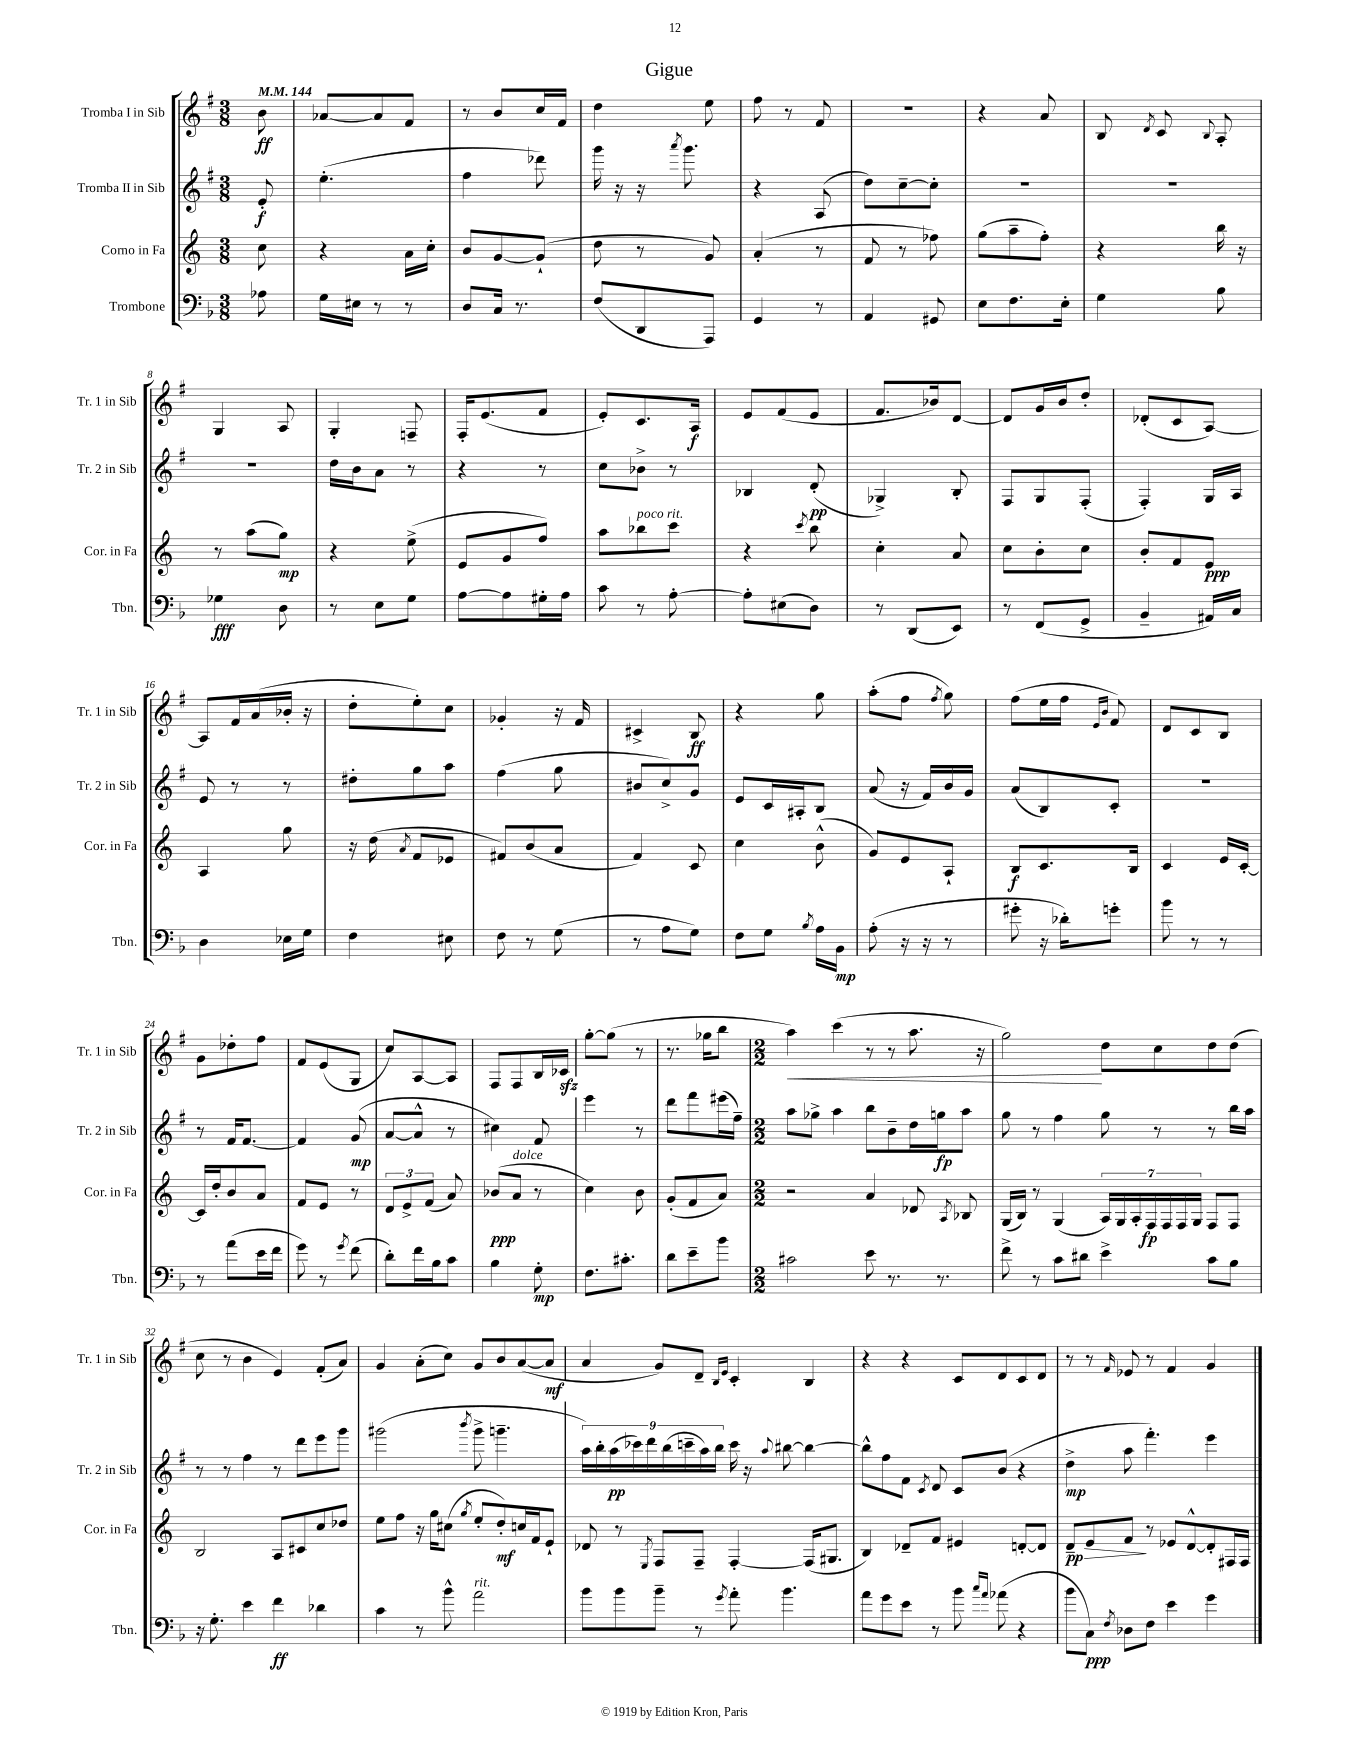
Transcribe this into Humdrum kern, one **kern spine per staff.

**kern	**dynam	**kern	**dynam	**kern	**dynam	**kern	**dynam
*part4	*part4	*part3	*part3	*part2	*part2	*part1	*part1
*staff4	*staff4	*staff3	*staff3	*staff2	*staff2	*staff1	*staff1
*I"Trombone	*	*I"Corno in Fa	*	*I"Tromba II in Sib	*	*I"Tromba I in Sib	*
*I'Tbn.	*	*I'Cor. in Fa	*	*I'Tr. 2 in Sib	*	*I'Tr. 1 in Sib	*
*clefF4	*	*clefG2	*	*clefG2	*	*clefG2	*
*k[b-]	*	*k[]	*	*k[f#]	*	*k[f#]	*
*M3/8	*	*M3/8	*	*M3/8	*	*M3/8	*
*MM144	*	*MM144	*	*MM144	*	*MM144	*
=	=	=	=	=	=	=	=
8A-X\	.	8cc\	.	8e'/	f	8b\	ff
=1	=1	=1	=1	=1	=1	=1	=1
16G\LL	.	4r	.	(4.ee'\	.	[8a-X/L	.
16E#X\JJ	.	.	.	.	.	.	.
8r	.	.	.	.	.	8a-/]	.
8r	.	16a\LL	.	.	.	8f#/J	.
.	.	16cc'\JJ	.	.	.	.	.
=2	=2	=2	=2	=2	=2	=2	=2
8D/L	.	8b/L	.	4ff#\	.	8r	.
16C/Jk	.	[8g/	.	.	.	8b/L	.
8.r	.	.	.	.	.	.	.
.	.	(8g`/J]	.	8ddd-X\)	.	16cc/L	.
.	.	.	.	.	.	16f#/JJ	.
=3	=3	=3	=3	=3	=3	=3	=3
(8F/L	.	8dd\	.	16ggg\	.	4dd\	.
.	.	.	.	16r	.	.	.
8DD/	.	8r	.	16r	.	.	.
.	.	.	.	8qaaa/	.	.	.
.	.	.	.	8.ggg\	.	.	.
8AAA/J)	.	8g/)	.	.	.	8ee\	.
=4	=4	=4	=4	=4	=4	=4	=4
4GG/	.	(4a'/	.	4r	.	8ff#\	.
.	.	.	.	.	.	8r	.
8r	.	8r	.	(8A/	.	8f#/	.
=5	=5	=5	=5	=5	=5	=5	=5
4AA/	.	8f/	.	8dd\L)	.	4.r	.
.	.	8r	.	[8cc~\	.	.	.
8GG#X/	.	8ff-X\)	.	8cc'\J]	.	.	.
=6	=6	=6	=6	=6	=6	=6	=6
8E\L	.	(8gg\L	.	4.r	.	4r	.
8.F\	.	8aa~\	.	.	.	.	.
.	.	8ff'\J)	.	.	.	8a/	.
16E'\Jk	.	.	.	.	.	.	.
=7	=7	=7	=7	=7	=7	=7	=7
4G\	.	4r	.	4.r	.	8B/	.
.	.	.	.	.	.	8qd/	.
.	.	.	.	.	.	8c/	.
.	.	.	.	.	.	8qqB/	.
8B-\	.	16bb\	.	.	.	8A'/	.
.	.	16r	.	.	.	.	.
!!LO:LB:g=z
=8	=8	=8	=8	=8	=8	=8	=8
4G-X\	fff	8r	.	4.r	.	4G/	.
.	.	(8aa\L	.	.	.	.	.
8D\	.	8gg\J)	mp	.	.	8A/	.
=9	=9	=9	=9	=9	=9	=9	=9
8r	.	4r	.	16dd\LL	.	4G'/	.
.	.	.	.	16b\J	.	.	.
8E\L	.	.	.	8a\J	.	.	.
8G\J	.	(8ee^\	.	8r	.	8Fn~/	.
=10	=10	=10	=10	=10	=10	=10	=10
[8A\L	.	8e/L	.	4r	.	16F#'/KL	.
.	.	.	.	.	.	(8.e/	.
8A\]	.	8g/	.	.	.	.	.
16G#X'\L	.	8ff/J)	.	8r	.	8f#/J	.
16A\JJ	.	.	.	.	.	.	.
=11	=11	=11	=11	=11	=11	=11	=11
8c\	.	8aa\L	.	8cc\L	.	8e'/L)	.
!	!	!LO:TX:a:i:t=poco rit.	!	!	!	!	!
8r	.	8bb-X\	.	8b-X^\J	.	8.c/	.
[8A'\	.	8ccc\J	.	8r	.	.	.
.	.	.	.	.	.	16A/Jk	f
=12	=12	=12	=12	=12	=12	=12	=12
8A'\L]	.	4r	.	4B-X/	.	8e/L	.
(8E#X\	.	.	.	.	.	(8f#/	.
.	.	8qccc/	.	.	.	.	.
8D\J)	.	8bb\	.	(8d'/	pp	8e/J	.
=13	=13	=13	=13	=13	=13	=13	=13
8r	.	4cc'\	.	4G-X^/)	.	8.f#/L	.
(8DD/L	.	.	.	.	.	.	.
.	.	.	.	.	.	16b-X/k)	.
8EE/J)	.	8a/	.	8B'/	.	[8d/J	.
=14	=14	=14	=14	=14	=14	=14	=14
8r	.	8cc\L	.	8F#/L	.	8d/L]	.
(8FF/L	.	8b'\	.	8G/	.	16g/L	.
.	.	.	.	.	.	16b/J	.
8GG^/J	.	8cc\J	.	(8F#'/J	.	8dd'/J	.
=15	=15	=15	=15	=15	=15	=15	=15
4BB-~/	.	8b'/L	.	4F#'/)	.	(8d-X'/L	.
.	.	8f/	.	.	.	8c/	.
16AA#X/LL)	.	8e/J	ppp	16G/LL	.	[8A/J)	.
16C/JJ	.	.	.	16A/JJ	.	.	.
!!LO:LB:g=z
=16	=16	=16	=16	=16	=16	=16	=16
4D\	.	4A/	.	8e/	.	8A/L]	.
.	.	.	.	8r	.	16f#/L	.
.	.	.	.	.	.	(16a/	.
16E-X\LL	.	8gg\	.	8r	.	16b-X'/JJ	.
16G\JJ	.	.	.	.	.	16r	.
=17	=17	=17	=17	=17	=17	=17	=17
4F\	.	16r	.	8dd#X'\L	.	8dd'\L	.
.	.	(16dd\	.	.	.	.	.
.	.	8qa/	.	.	.	.	.
.	.	8f/L	.	8gg\	.	8ee'\)	.
8E#X\	.	8e-X/J	.	8aa\J	.	8cc\J	.
=18	=18	=18	=18	=18	=18	=18	=18
8F\	.	8f#X/L)	.	(4ff#\	.	4g-X'/	.
8r	.	(8b/	.	.	.	.	.
(8G\	.	8a/J	.	8gg\	.	16r	.
.	.	.	.	.	.	16f#/	.
=19	=19	=19	=19	=19	=19	=19	=19
8r	.	4f/)	.	8b#X/L	.	4c#X^/	.
8A\L	.	.	.	8cc^/)	.	.	.
8G\J)	.	8c/	.	8g/J	.	8B/	ff
=20	=20	=20	=20	=20	=20	=20	=20
8F\L	.	4cc\	.	8e/L	.	4r	.
8G\J	.	.	.	16c/L	.	.	.
.	.	.	.	16A#X'/J	.	.	.
8qB-/	.	.	.	.	.	.	.
16A\LL	.	(8b^^\	.	8B/J	.	8gg\	.
16BB-\JJ	mp	.	.	.	.	.	.
=21	=21	=21	=21	=21	=21	=21	=21
(8A'\	.	8g/L)	.	(8a/	.	(8aa'\L	.
16r	.	8e/	.	16r	.	8ff#\J	.
16r	.	.	.	16f#/LL)	.	.	.
.	.	.	.	.	.	8qff#/	.
8r	.	8A`/J	.	16b/	.	8gg\)	.
.	.	.	.	16g/JJ	.	.	.
=22	=22	=22	=22	=22	=22	=22	=22
8g#X'\	.	8B/L	f	(8a/L	.	(8ff#\L	.
16r	.	8.c/	.	8B/)	.	16ee\L	.
16d-X'\KL)	.	.	.	.	.	16ff#\JJ	.
.	.	.	.	.	.	16qqe/LL	.
.	.	.	.	.	.	16qqb/JJ	.
8gn'\J	.	.	.	8c'/J	.	8f#/)	.
.	.	16B/Jk	.	.	.	.	.
=23	=23	=23	=23	=23	=23	=23	=23
8b-\	.	4c/	.	4.r	.	8d/L	.
8r	.	.	.	.	.	8c/	.
8r	.	16e/LL	.	.	.	8B/J	.
.	.	[16c'/JJ	.	.	.	.	.
!!LO:LB:g=z
=24	=24	=24	=24	=24	=24	=24	=24
8r	.	16c/LL]	.	8r	.	8g\L	.
.	.	16dd'/J	.	.	.	.	.
(8a\L	.	8b/	.	16f#/KL	.	8dd-X'\	.
.	.	.	.	[8.f#/J	.	.	.
16e\L	.	8a/J	.	.	.	8ff#\J	.
16f\JJ	.	.	.	.	.	.	.
=25	=25	=25	=25	=25	=25	=25	=25
8g\)	.	8f/L	.	4f#/]	.	8f#/L	.
8r	.	8e/J	.	.	.	(8e/	.
8qg/	.	.	.	.	.	.	.
(8f\	.	8r	.	(8g/	mp	8G/J	.
=26	=26	=26	=26	=26	=26	=26	=26
8d'\L)	.	12d/L	.	[8a/L	.	8cc/L)	.
.	.	12e^/	.	.	.	.	.
16f\L	.	.	.	8a^^/J]	.	[8A/	.
.	.	(12f/J	.	.	.	.	.
16B-\J	.	.	.	.	.	.	.
8c\J	.	8a/)	.	8r	.	8A/J]	.
=27	=27	=27	=27	=27	=27	=27	=27
4B-\	.	(8b-X/L	ppp	4cc#X\)	.	8F#/L	.
!	!	!LO:TX:a:i:t=dolce	!	!	!	!	!
.	.	8a/J	.	.	.	8F#/	.
8G'\	mp	8r	.	8f#/	.	16B/L	.
.	.	.	.	.	.	16c-Xzz/JJ	.
=28	=28	=28	=28	=28	=28	=28	=28
8.F\L	.	4cc\)	.	4eee\	.	[8gg'\L	.
.	.	.	.	.	.	(8gg\J]	.
8.c#X'\J	.	.	.	.	.	.	.
.	.	8b\	.	8r	.	8r	.
=29	=29	=29	=29	=29	=29	=29	=29
8d\L	.	(8g'/L	.	8ddd\L	.	8.r	.
8e~\	.	8f/	.	8fff#\	.	.	.
.	.	.	.	.	.	16gg-X\KL	.
8b-\J	.	8a/J)	.	(16eee#X\L	.	8bb\J	.
.	.	.	.	16ff#~\JJ)	.	.	.
=30	=30	=30	=30	=30	=30	=30	=30
*M2/2	*	*M2/2	*	*M2/2	*	*M2/2	*
!	!	!	!	!	!	!	!LO:HP:b
2c#X\	.	2r	.	8aa\L	.	4aa\)	<
.	.	.	.	8gg-X^\J	.	.	.
.	.	.	.	4aa\	.	(4ccc\	.
8e\	.	4a/	.	8bb\L	.	8r	.
8.r	.	.	.	8b~\	.	8r	.
.	.	8d-X/	.	16dd\L	.	8.aa\	.
8.r	.	.	.	16ggn\J	fp	.	.
.	.	8qA/	.	.	.	.	.
.	.	8B-X/	.	8aa\J	.	.	.
.	.	.	.	.	.	16r	.
=31	=31	=31	=31	=31	=31	=31	=31
8f^\	.	(16G/LL	.	8gg\	.	2gg\)	.
.	.	16B/JJ)	.	.	.	.	.
8r	.	8r	.	8r	.	.	.
8c\L	.	(4G/	.	4ff#\	.	.	.
8d#X\J	.	.	.	.	.	.	.
4e^\	.	28A/LL)	.	8gg\	.	8dd\L	[
.	.	28G/	.	.	.	.	.
.	.	28A'/	.	.	.	.	.
.	.	28F/	fp	.	.	.	.
.	.	.	.	8r	.	8cc\	.
.	.	28F/	.	.	.	.	.
.	.	28F/	.	.	.	.	.
.	.	28G/JJ	.	.	.	.	.
8c\L	.	8F/L	.	8r	.	8dd\	.
8B-\J	.	8F/J	.	16bb\LL	.	(8dd\J	.
.	.	.	.	16aa\JJ	.	.	.
!!LO:LB:g=z
=32	=32	=32	=32	=32	=32	=32	=32
16r	.	2B/	.	8r	.	8cc\	.
8.G'\	.	.	.	.	.	.	.
.	.	.	.	8r	.	8r	.
4e\	.	.	.	4ff#\	.	4b\	.
4f\	ff	8A/L	.	8r	.	4e/)	.
.	.	8c#X/	.	8ddd\L	.	.	.
4d-X\	.	8cc/	.	8eee\	.	(8f#'/L	.
.	.	8dd-X/J	.	8ggg\J	.	8a/J)	.
=33	=33	=33	=33	=33	=33	=33	=33
4c\	.	8ee\L	.	(2ggg#X\	.	4g/	.
.	.	8ff\J	.	.	.	.	.
8r	.	16r	.	.	.	(8a'\L	.
.	.	16gg\KL	.	.	.	.	.
8b-^^\	.	(8cc#X\J	.	.	.	8cc\J)	.
.	.	8qgg/	.	8qbbb/	.	.	.
!LO:TX:a:i:t=rit.	!	!	!	!	!	!	!
2a\	.	8ee'/L	.	8ggg#^\	.	8g/L	.
.	.	8dd'/)	mf	4.gggn~\	.	8b/	.
.	.	16ccn/L	.	.	.	([8a/	.
.	.	16f/J	.	.	.	.	.
.	.	8e`/J	.	.	.	8a/J]	mf
=34	=34	=34	=34	=34	=34	=34	=34
8b-\L	.	8d-X/	.	18aa\LL)	.	4a/	.
.	.	.	.	18bb'\	.	.	.
.	.	.	.	(18aa\	pp	.	.
8b-\	.	8r	.	.	.	.	.
.	.	.	.	18ccc-X\)	.	.	.
.	.	.	.	18ddd\	.	.	.
.	.	8qE/	.	.	.	.	.
8b-~\J	.	8F/L	.	.	.	8g/L)	.
.	.	.	.	(18bb\	.	.	.
.	.	.	.	18cccn~\	.	.	.
8r	.	8F~/J	.	.	.	8d~/J	.
.	.	.	.	18aa\)	.	.	.
.	.	.	.	18bb\JJ	.	.	.
.	.	.	.	.	.	16qqB/LL	.
8qg/	.	.	.	.	.	16qqe/JJ	.
8a'\	.	[4F'/	.	16ccc\	.	4c'/	.
.	.	.	.	16r	.	.	.
.	.	.	.	8qqaa/	.	.	.
4.b-\	.	.	.	[8bb#X\	.	.	.
.	.	(16F/KL]	.	4bb#\_	.	4B/	.
.	.	8.G#X/J	.	.	.	.	.
=35	=35	=35	=35	=35	=35	=35	=35
8a\L	.	4B/)	.	8bb#^^\L]	.	4r	.
8g\	.	.	.	8ff#\	.	.	.
8e\J	.	8d-X~/L	.	8f#\J	.	4r	.
.	.	.	.	8qc/	.	.	.
8r	.	8f/J	.	8d/	.	.	.
8b-\	.	4e#X/	.	8c/L	.	8c/L	.
16qqcc/LL	.	.	.	.	.	.	.
16qqa/JJ	.	.	.	.	.	.	.
(8a-X\	.	.	.	(8b/J	.	8d/	.
4r	.	[8dn'/L	.	4r	.	8c/	.
.	.	8d/J]	.	.	.	8d/J	.
=36	=36	=36	=36	=36	=36	=36	=36
!	!	!	!LO:HP:b	!	!	!	!
8b-\L	.	8d~/L	> pp	4dd^\	mp	8r	.
8C\J)	ppp	8e/	.	.	.	8r	.
8qF/	.	.	.	.	.	16qqf#/	.
8D-X\L	.	8f/J	.	8aa\	.	8e-X/	.
8F\J	.	8r	]	4.fff#'\)	.	8r	.
4e\	.	8e-X/L	.	.	.	4f#/	.
.	.	[8d^^/	.	.	.	.	.
4g\	.	8d'/]	.	4eee\	.	4g/	.
.	.	16F#X/L	.	.	.	.	.
.	.	16F#/JJ	.	.	.	.	.
==	==	==	==	==	==	==	==
*-	*-	*-	*-	*-	*-	*-	*-
